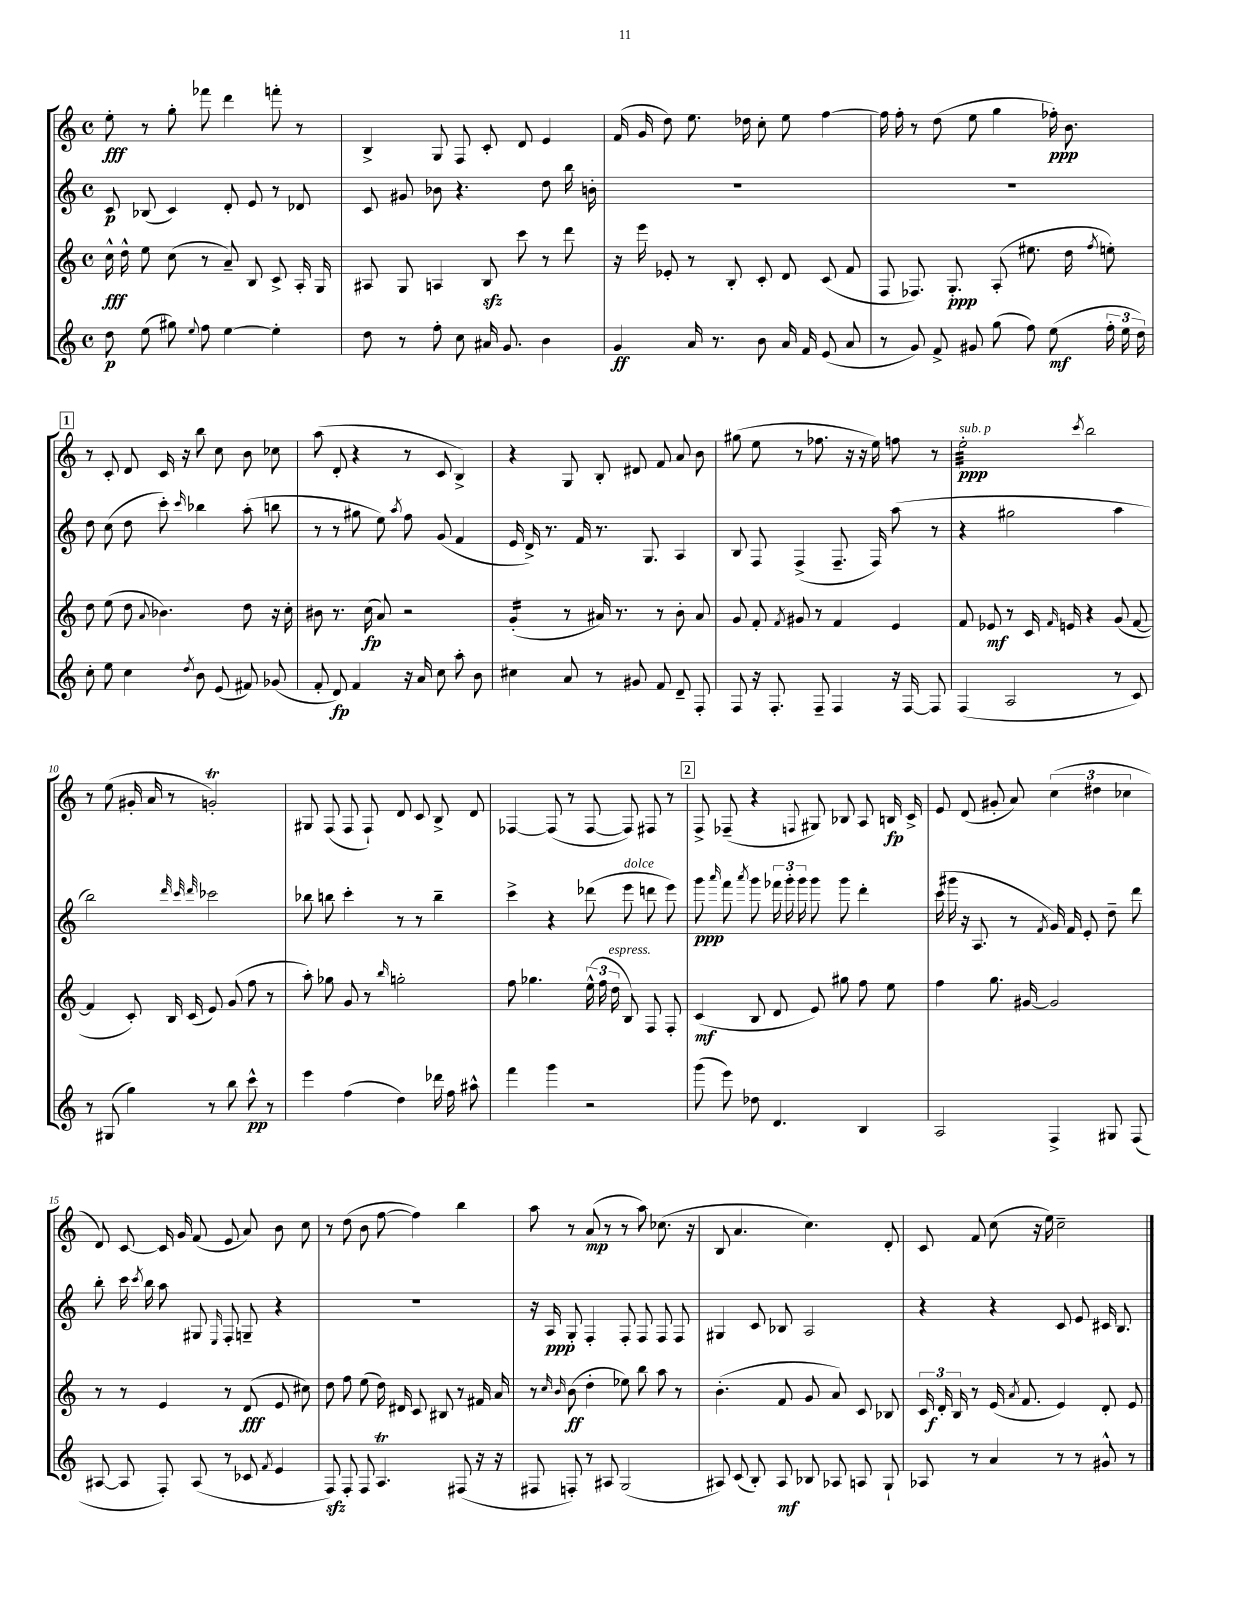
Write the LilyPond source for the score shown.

<<
\new StaffGroup <<
\new Staff = "s0" {
    \clef treble \key c \major \defaultTimeSignature \time 4/4
    \autoBeamOff e''8-.\fff r8 g''8-. fes'''8 d'''4 f'''8-. r8 |
    b4-> g8 f8 c'8-. d'8 e'4 |
    f'16( g'16 d''8) e''8. des''16 c''8-. e''8 f''4~ |
    f''16 f''16-. r8 d''8( e''8 g''4 fes''16-.\ppp) b'8. |
    \mark \markup { \box "1" } r8 c'8-. d'8 c'16 r16 b''8 c''8 b'8 ces''8 |
    a''8( d'8-. r4 r8 c'8 b4->) |
    r4 g8 b8-. dis'8 f'8 a'8 b'8 |
    gis''8( e''8 r8 fes''8. r16 r16 e''16) f''8 r8 |
    e''2:32-.\ppp^\markup { \italic "sub. p" } \acciaccatura { c'''8 } b''2 |
    r8 e''8( gis'16-. a'16 r8 g'2-.\trill) |
    gis8 f8( f8 f8-!) d'8 c'8 b8-> d'8 |
    fes4~ fes8( r8 fes8~ fes8) fis8 r8 |
    \mark \markup { \box "2" } f8-> fes8--( r4 \appoggiatura { f8 } gis8) bes8 a8 b16\fp c'16-> |
    e'8 d'8( gis'8-. a'8) \tuplet 3/2 { c''4( dis''4 ces''4 } |
    d'8) c'8~ c'16 g'16 f'8( e'8 a'8) b'8 c''8 |
    r8 d''8( b'8 f''8~ f''4) b''4 |
    a''8 r8 a'8\mp( r8 r8 a''8) ces''8.( r16 |
    b8 a'4. c''4.) d'8-. |
    c'8 f'8 c''8( r16 e''16) c''2-- \bar "|." |
}
\new Staff = "s1" {
    \clef treble \key c \major \defaultTimeSignature \time 4/4
    \autoBeamOff c'8\p bes8( c'4) d'8-. e'8 r8 des'8 |
    c'8 gis'8 bes'8 r4. d''8 b''16 b'16-. |
    R1 |
    R1 |
    \mark \markup { \box "1" } d''8 c''8( d''8 c'''8-.) \grace { c'''16 } bes''4 a''8-.( b''8 |
    r8 r8 gis''8 e''8) \acciaccatura { a''8 } f''8 g'8( f'4 |
    e'16 d'16->) r8. f'16 r8. g8. a4 |
    b8 f8 f4->( f8.-- f16) a''8( r8 |
    r4 gis''2 a''4 |
    b''2) \grace { d'''32 c'''32 d'''32 } ces'''2 |
    bes''8 b''8 c'''4-. r8 r8 b''4-- |
    c'''4-> r4 des'''8( e'''8^\markup { \italic "dolce" } d'''8 e'''8) |
    \mark \markup { \box "2" } g'''8\ppp \grace { a'''16 } f'''8 \acciaccatura { a'''8 } g'''8 \tuplet 3/2 { fes'''16 g'''16-. g'''16 } g'''8 g'''8 d'''4-. |
    c'''16( gis'''16 r16 a8. r8 \acciaccatura { f'8 } g'16) f'16 e'8-. d''8-- d'''8 |
    b''8-. c'''16 \acciaccatura { c'''8 } b''16 a''8 gis8 \grace { e16 } f8-. g8-- r4 |
    R1 |
    r16 a16\ppp g8-. f4-. f8-. f8 f8 f8 |
    gis4 c'8 bes8 a2 |
    r4 r4 c'8 e'8 cis'16 b8. \bar "|." |
}
\new Staff = "s2" {
    \clef treble \key c \major \defaultTimeSignature \time 4/4
    \autoBeamOff c''16-^\fff d''16-^ e''8 c''8( r8 a'8--) b8 c'8-> a16-. g16 |
    ais8 g8 a4 b8\sfz c'''8 r8 d'''8 |
    r16 e'''16 ees'8-. r8 b8-. c'8-. d'8 c'8( f'8 |
    f8 fes8.) g8.-.\ppp a8-.( eis''8. d''16 \acciaccatura { f''8 } e''8-.) |
    \mark \markup { \box "1" } d''8 e''8( d''8 \appoggiatura { a'8 } bes'4.) d''8 r16 c''16-. |
    bis'8 r8. c''16\fp( a'8) r2 |
    g'4:16-.( r8 ais'16) r8. r8 b'8-. ais'8 |
    g'8 f'8-. \acciaccatura { f'8 } gis'8 r8 f'4 e'4 |
    f'8 ees'8\mf r8 c'16 \grace { f'16 } e'16 r4 g'8( f'8~ |
    f'4 c'8-.) b16 c'16( e'8) g'8( f''8 r8 |
    a''8-.) ges''8 g'8 r8 \grace { b''16 } g''2-. |
    f''8 ges''4. \tuplet 3/2 { e''16-^( f''16 d''16^\markup { \italic "espress." } } b8) f8 f8-. |
    \mark \markup { \box "2" } c'4\mf( b8 d'8 e'8) gis''8 f''8 e''8 |
    f''4 g''8. gis'16~ gis'2 |
    r8 r8 e'4 r8 d'8\fff( e'8 cis''8) |
    d''8 f''8 e''8( d''16) dis'16 c'8 bis8 r8 fis'16 a'16 |
    r8 \grace { c''16 b'16 } b'8\ff( d''4-. ees''8) b''8 a''8 r8 |
    b'4.-.( f'8 g'8 a'8) c'8 bes8 |
    \tuplet 3/2 { c'16 d'16-.\f b16 } r8 e'16( \acciaccatura { a'8 } f'8. e'4) d'8-. e'8 \bar "|." |
}
\new Staff = "s3" {
    \clef treble \key c \major \defaultTimeSignature \time 4/4
    \autoBeamOff d''8\p e''8( gis''8) \appoggiatura { e''8 } f''8 e''4~ e''4-. |
    d''8 r8 f''8-. c''8 ais'16 g'8. b'4 |
    g'4\ff a'16 r8. b'8 a'16 f'16 e'8( a'8 |
    r8 g'8) f'8-> gis'8 g''8( f''8) e''8\mf( \tuplet 3/2 { f''16-. e''16 d''16) } |
    \mark \markup { \box "1" } c''8-. e''8 c''4 \acciaccatura { d''8 } b'8 e'8( fis'8) ges'8( |
    f'8-. d'8\fp) f'4 r16 a'16 c''8 a''8-. b'8 |
    cis''4 a'8 r8 gis'8 f'8 d'8-- f8-. |
    f8 r16 f8.-. f8-- f4 r16 f16~ f8 |
    f4( a2 r8 c'8) |
    r8 gis8( g''4) r8 b''8 c'''8-^\pp r8 |
    e'''4 f''4( d''4) des'''16 f''16 ais''8-^ |
    f'''4 g'''4 r2 |
    \mark \markup { \box "2" } g'''8( e'''8) des''8 d'4. b4 |
    a2 f4-> gis8 f8( |
    ais8~ ais8 f8-.) ais8( r8 ces'8 \acciaccatura { f'8 } e'4 |
    f8\sfz) f8-. f8 a4.\trill fis8( r16 r16 |
    fis8 f8-.) r8 ais8 g2( |
    ais8) c'8( b8-.) ais8\mf bes8 aes8 a8 g8-! |
    aes8 r8 a'4 r8 r8 gis'8-^ r8 \bar "|." |
}
>>
>>
